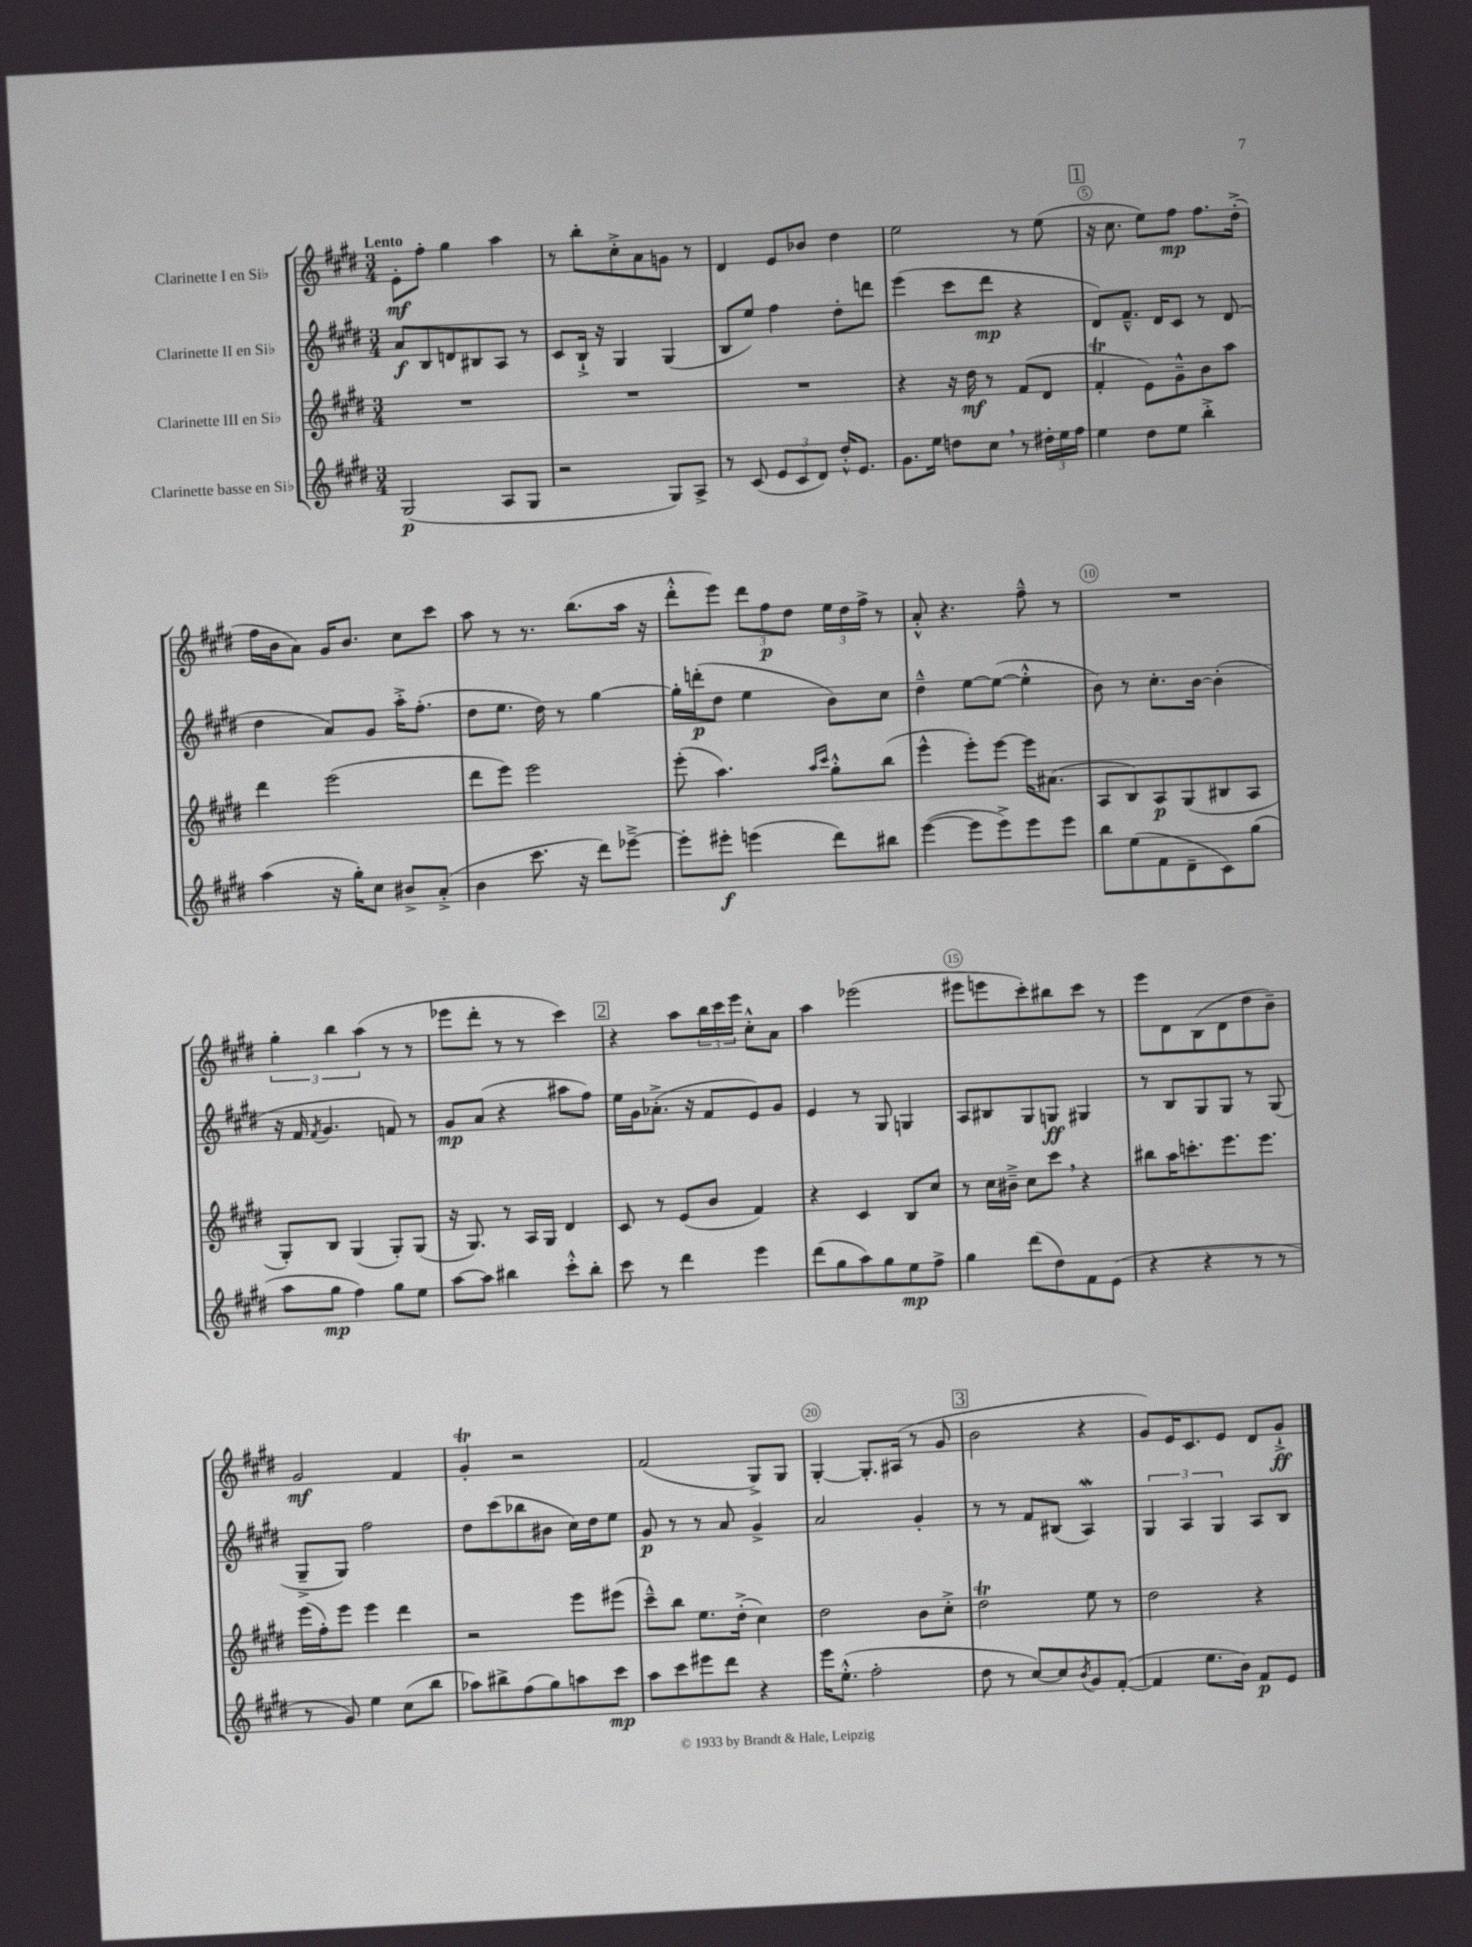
<<
\new StaffGroup <<
\new Staff = "s0" \with { instrumentName = "Clarinette I en Sib" } {
    \clef treble \key e \major \numericTimeSignature \time 3/4 \tempo "Lento"
    e'8-.\mf fis''8-. gis''4 a''4 |
    r8 b''8-. cis''8-.-> a'8 g'8 r8 |
    dis'4 e'8 bes'8 dis''4 |
    e''2 r8 e''8( |
    \mark \markup { \box "1" } r16 cis''8. e''8) fis''8\mp fis''8. dis''16-.->( |
    fis''16 b'16 a'8) gis'16 b'8. cis''8 cis'''8 |
    a''8 r8 r8. b''8.( a''16 r16 |
    dis'''8-.-^ e'''8) \tuplet 3/2 { dis'''8 fis''8\p dis''8 } \tuplet 3/2 { e''16 dis''16 fis''16-> } r8 |
    a'8-.-^ r4. fis''8---^ r8 |
    R2. |
    \tuplet 3/2 { gis''4-. b''4 a''4( } r8 r8 |
    ees'''8 dis'''8-. r8 r8 cis'''4) |
    \mark \markup { \box "2" } r4 a''8 \tuplet 3/2 { b''16 cis'''16 e'''16 } cis''8-.-^ a'8 |
    a''4 ees'''2( |
    eis'''8 e'''8 cis'''8-.) bis''8 cis'''8 r8 |
    e'''8 dis'8 b8( dis'8 dis''8 b'8--) |
    gis'2\mf fis'4 |
    gis'4-.\trill r2 |
    fis'2( gis8->) gis8 |
    gis4~-. gis8.-. ais16( r8 gis'8 |
    \mark \markup { \box "3" } b'2 r4 |
    gis'8) e'16 cis'8. e'8 dis'8 gis'8-!->\ff \bar "|." |
}
\new Staff = "s1" \with { instrumentName = "Clarinette II en Sib" } {
    \clef treble \key e \major \numericTimeSignature \time 3/4
    a'8\f b8 d'8 bis8 a8 r8 |
    cis'8 b16-!-> r16 gis4 gis4( |
    b8 e''8) fis''4 dis''8-. d'''8 |
    e'''4( cis'''8 dis'''8\mp r4 |
    \mark \markup { \box "1" } dis'8) fis'8.---^ dis'16 cis'8 r8 dis'8( |
    dis''4 a'8) gis'8 a''16-.-> fis''8.-.( |
    dis''8 e''8. dis''16) r8 gis''4~ |
    gis''16-. d'''16-.\p( dis''8 e''4 b'8) cis''8 |
    dis''4---^ e''8~ e''8~( e''4-.-^ |
    b'8) r8 cis''8.-. b'16~ b'4-.( |
    r16 fis'16 \acciaccatura { fis'8 } gis'4. f'8) r8 |
    gis'8\mp a'8( r4 ais''8 fis''8) |
    \mark \markup { \box "2" } e''16 gis'16 aes'8.-.->( r16 fis'8 e'8) gis'8 |
    e'4 r8 gis8 g4 |
    a8 bis8 gis8 g8\ff gis4 |
    r8 b8 gis8 gis8 r8 gis8( |
    gis8---> gis8) fis''2 |
    dis''8 cis'''8( bes''8 bis'8 cis''16) dis''16 e''8 |
    gis'8\p r8 r8 a'8 gis'4-> |
    a'2 gis'4-. |
    \mark \markup { \box "3" } r8 r8 fis'8 bis8( a4\mordent) |
    \tuplet 3/2 { gis4 a4 gis4 } a8 b8 \bar "|." |
}
\new Staff = "s2" \with { instrumentName = "Clarinette III en Sib" } {
    \clef treble \key e \major \numericTimeSignature \time 3/4
    R2. |
    R2. |
    R2. |
    r4 r16 dis''16\mf r8 fis'8( dis'8 |
    \mark \markup { \box "1" } fis'4-.\trill e'8) gis'8---^ b'8 a''8 |
    dis'''4 e'''2( |
    dis'''8 e'''8) e'''2 |
    e'''8-.( a''4.) \grace { a''16 cis'''16 } gis''8-.-^ b''8( |
    e'''4-^ e'''8-.) e'''8~ e'''16 ais'8.( |
    a8 b8) a8\p gis8( bis8 a8 |
    gis8-.) b8 gis4( gis8-.) gis8( |
    r16 gis8.) r8 a16 gis16 dis'4 |
    \mark \markup { \box "2" } cis'8 r8 e'8( b'8 fis'4) |
    r4 cis'4 b8 cis''8 |
    r8 cis''16 bis'16---> cis''8 cis'''8 \breathe r4 |
    bis''8 a''16 c'''8.-. e'''8. e'''8. |
    e'''16( fis''16-.) e'''8 e'''4 dis'''4 |
    r2 e'''8 eis'''8( |
    cis'''8---^) b''8 e''8. dis''16-.->( cis''4) |
    dis''2 b'8 cis''8-.-> |
    \mark \markup { \box "3" } dis''2\trill e''8 r8 |
    dis''2 r4 \bar "|." |
}
\new Staff = "s3" \with { instrumentName = "Clarinette basse en Sib" } {
    \clef treble \key e \major \numericTimeSignature \time 3/4
    gis2\p( a8 gis8 |
    r2 gis8) a8-> |
    r8 cis'8( \tuplet 3/2 { e'8 cis'8 dis'8) } dis''16-.-^ e'8. |
    gis'8. e''16 d''8 cis''8 \breathe r8 \tuplet 3/2 { dis''16-. e''16 fis''16 } |
    \mark \markup { \box "1" } e''4 dis''8 e''8 b''4-.-> |
    a''4( r16 gis''16-.) cis''8 bis'8-> a'8-.->( |
    b'4 cis'''8. r16 dis'''8) ees'''8~---> |
    ees'''8-. eis'''8-.\f e'''4( dis'''8) bis''8 |
    e'''4~( e'''8 e'''8->) e'''8 e'''8 |
    b''8 e''8( fis'8 dis'8-- cis'8) gis''8( |
    a''8 gis''8\mp fis''4) gis''8 e''8 |
    a''8~ a''8 bis''4 cis'''8-.-^ bis''8-. |
    \mark \markup { \box "2" } cis'''8 r8 dis'''4 e'''4 |
    dis'''8( gis''8 a''8) gis''8 e''8\mp fis''8-> |
    gis''4 dis'''8( dis''8) fis'8 e'8( |
    r4 r4 r8 r8 |
    r8 gis'8) e''4 cis''8( b''8 |
    aes''8) bis''8-> fis''8( gis''8) a''8 cis'''8\mp |
    a''8 cis'''8 eis'''8 dis'''8 r4 |
    e'''16 e''8.-.-^( fis''2-. |
    \mark \markup { \box "3" } dis''8 r8 cis''8~) cis''8 \acciaccatura { b'8 } gis'8 fis'8~-.( |
    fis'4 e''8. b'16) fis'8\p e'8 \bar "|." |
}
>>
>>
\layout { \context { \Score \override BarNumber.break-visibility = ##(#f #t #t) barNumberVisibility = #(every-nth-bar-number-visible 5) \override BarNumber.stencil = #(make-stencil-circler 0.1 0.3 ly:text-interface::print) } }
